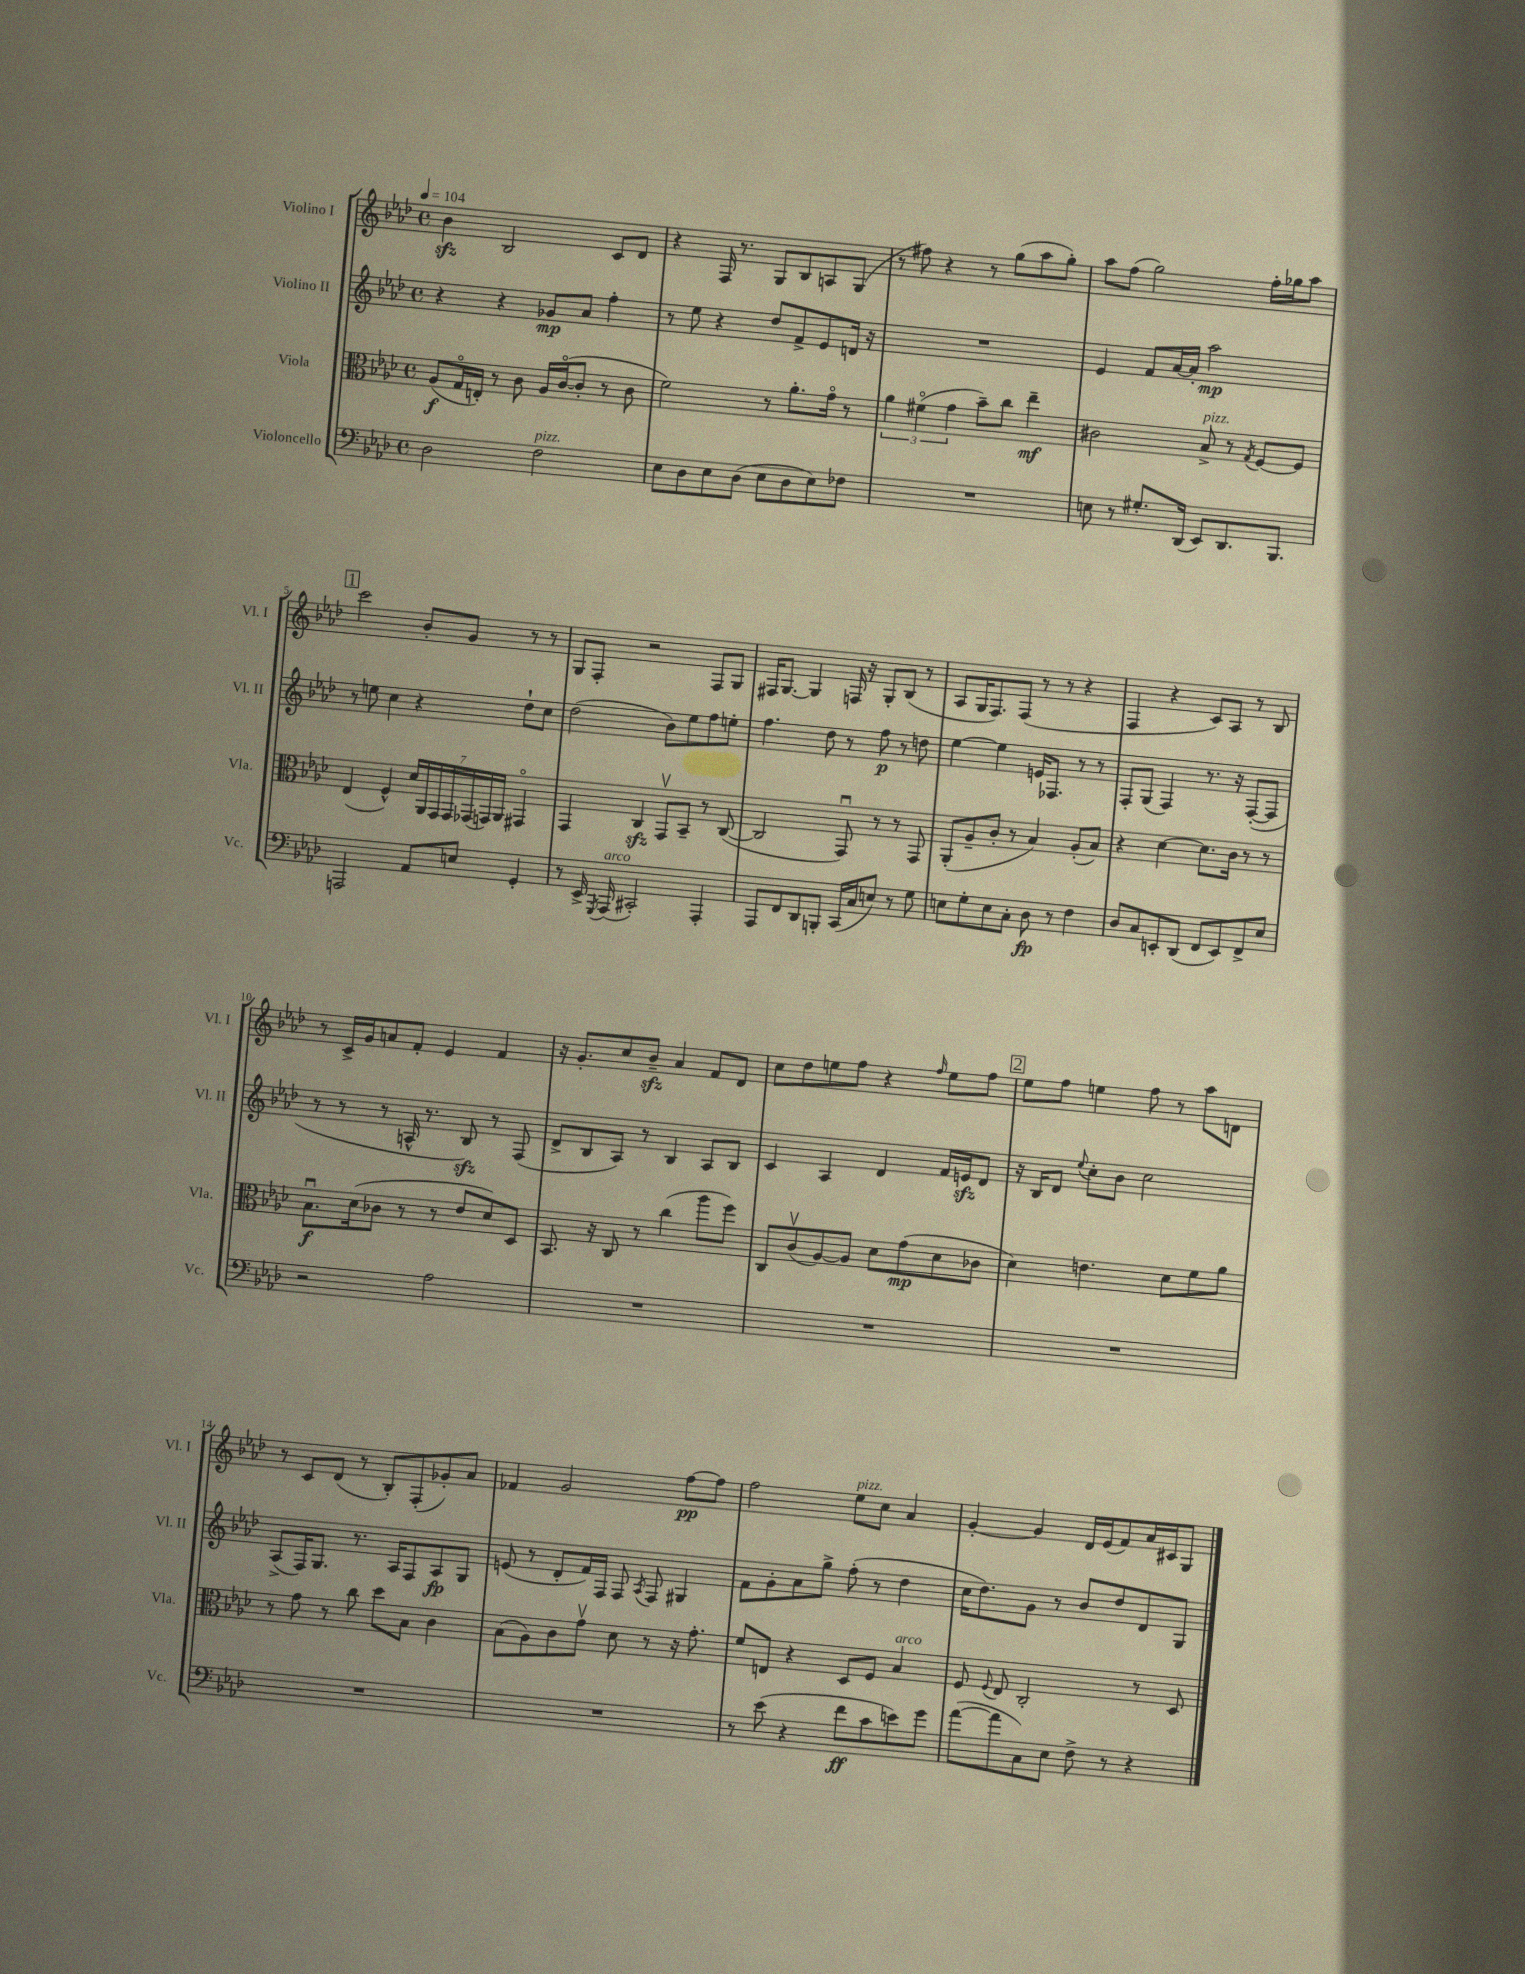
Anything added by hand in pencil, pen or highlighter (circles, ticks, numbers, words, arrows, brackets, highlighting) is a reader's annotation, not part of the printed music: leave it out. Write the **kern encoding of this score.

**kern	**kern	**kern	**kern
*staff4	*staff3	*staff2	*staff1
*clefF4	*clefC3	*clefG2	*clefG2
*k[b-e-a-d-]	*k[b-e-a-d-]	*k[b-e-a-d-]	*k[b-e-a-d-]
*M4/4	*M4/4	*M4/4	*M4/4
*met(c)	*met(c)	*met(c)	*met(c)
*MM104	*MM104	*MM104	*MM104
2D-	(8A-	4r	4b-
.	16Go	.	.
.	16E')	.	.
.	8r	4r	2B-
.	8c	.	.
2F	16A-	8g-	.
.	([16co	.	.
.	8c']	8a-	.
.	8r	4ff'	8c
.	8c	.	8d-
=	=	=	=
8E-	2f)	8r	4r
8D-	.	8ee-	.
8E-	.	4r	16F
.	.	.	8.r
(8D-	.	.	.
8E-	8r	8dd-	8G
8D-	8.a-'	8f^	8B-
8E-)	.	8e-	8A
.	16go	.	.
8F-	8r	16d	(8G
.	.	16r	.
=	=	=	=
1r	6a-	1r	8r
.	.	.	8ff#)
.	(6f#o	.	.
.	.	.	4r
.	6g	.	.
.	8b-~)	.	8r
.	8cc	.	(8gg
.	4ee-~	.	8aa-
.	.	.	8gg')
=	=	=	=
8E	2c#	4e-	8aa-
8r	.	.	(8ff
8.G#'	.	8f	2gg)
.	.	[16a-	.
(16DD-	.	16a-']	.
8EE-)	8B-^	2aa-	.
8.DD-	8r	.	.
.	8qG	.	.
.	[8F	.	16ff'
8.BBB-	.	.	16gg-
.	8F]	.	8aa-
=	=	=	=
2AAA	(4E-	8r	2ccc
.	.	8ee	.
.	4F^^)	4cc	.
8AA-	28d-	4r	8b-'
.	28AA-	.	.
.	28GG	.	.
.	28GG	.	.
8E	.	.	8g
.	(28GG-	.	.
.	28GG)	.	.
.	28AA-	.	.
4GG'	4GG#o	8dd-`	8r
.	.	8cc	8r
=	=	=	=
8r	4GG	(2dd-	8G
16EE-^	.	.	8F'
8qGGG	.	.	.
(16AAA-	.	.	.
2CC#')	4C	.	2r
.	8GGv	8b-)	.
.	8BB-~	8ee-	.
4AAA-'	8r	8ff	8F
.	([8C	8ee'	8G
=	=	=	=
8AAA-	2C]	4.ff	16F#
.	.	.	[8.G
8FF	.	.	.
8DD-	.	.	4G]
8BBB'	.	8dd-	.
(16CC	8GGu)	8r	16F
16C	.	.	16r
8E)	8r	8ff	8G'
8r	8r	8r	(8B-
8G	8GG	8dd	8r
=	=	=	=
8E	(8AA-'	[4ee-	8A-
8G'	8A-~	.	16G
.	.	.	8.F)
8E	8c'	4ee-]	.
8C'	8r	.	(8F
8D-	4B-)	16e	8r
.	.	8.F-	.
8r	.	.	8r
4F	(8A-'	8r	4r
.	8B-)	8r	.
=	=	=	=
8D-	4r	8F'	4F
8C	.	(8G	.
8EE'	[4d-	4F)	4r
(8DD-	.	.	.
8FF	8.d-]	8.r	8c)
8EE)	.	.	8A-
.	16c	16r	.
8FF^	8r	([8F'	8r
8E-	8r	8F]	8B-
=	=	=	=
2r	8.B-u	8r	8r
.	.	8r	16c^
.	(16d-	.	16g
.	8c-	8r	8a
.	8r	16A^^	8f'
.	.	8.r	.
2A-	8r	.	4e-
.	8e-	8B-)	.
.	8d-)	8r	4f
.	8D-	(8F	.
=	=	=	=
1r	8.BB-	8d-^	16r
.	.	.	8.g'
.	.	8B-	.
.	16r	.	.
.	8C	8A-)	8cc
.	8r	8r	8b-~
.	(4cc	4B-	4a-
.	8aa-	8A-	8f
.	8ff)	8B-	8d-
=	=	=	=
1r	8C	4c	8cc
.	(8cv	.	8dd-
.	[8A-)	4A-	8ee
.	8A-]	.	8ff
.	8d-	4d-	4r
.	(8g	.	.
.	.	.	16qqff
.	8d-	16f	8ee
.	.	16e	.
.	8c-	8d-	8ff
=	=	=	=
1r	4d-)	16r	8ee-
.	.	16B-	.
.	.	8d-	8ff
.	.	8qqee-	.
.	4.e	8cc'	4ee
.	.	8b-	.
.	.	2cc	8ff
.	8d-	.	8r
.	8f	.	8aa-
.	8a-	.	8d
=	=	=	=
1r	8r	(8A-^	8r
.	8g	16F)	8c
.	.	8.G	.
.	8r	.	(8d-
.	8cc	8.r	8r
.	8dd-	.	8B-')
.	.	16A-	.
.	8B-	8F	(8F'
.	4c	8A-	8g-')
.	.	8G	8a-
=	=	=	=
1r	(8B-	(8e	4f-
.	8A-)	8r	.
.	8c	8d-'	2g
.	8gv	16f)	.
.	.	16F	.
.	8d-	8F	.
.	.	8qA-	.
.	8r	8F	.
.	16r	4G#	[8ff
.	8.g'	.	.
.	.	.	8ff]
=	=	=	=
8r	8f	8f	2ff
(8e-	8E	8g'	.
4r	4r	8a-	.
.	.	8gg^	.
8f	8D-	(8ff'	8ee-
8c	8F	8r	8cc
8e)	4B-	4dd-	4a-
8g	.	.	.
=	=	=	=
([8a-	8F	16cc	[4g'
.	.	8.dd-)	.
.	8qqF	.	.
8a-]	8E-	.	.
8C)	2C'	8g	4g]
8E-	.	8r	.
8F^	.	8b-	16d-
.	.	.	(16e-
8r	.	8dd-	8f)
4r	8r	8d-	16a-
.	.	.	16c#
.	8D-	8G	8G
==	==	==	==
*-	*-	*-	*-
